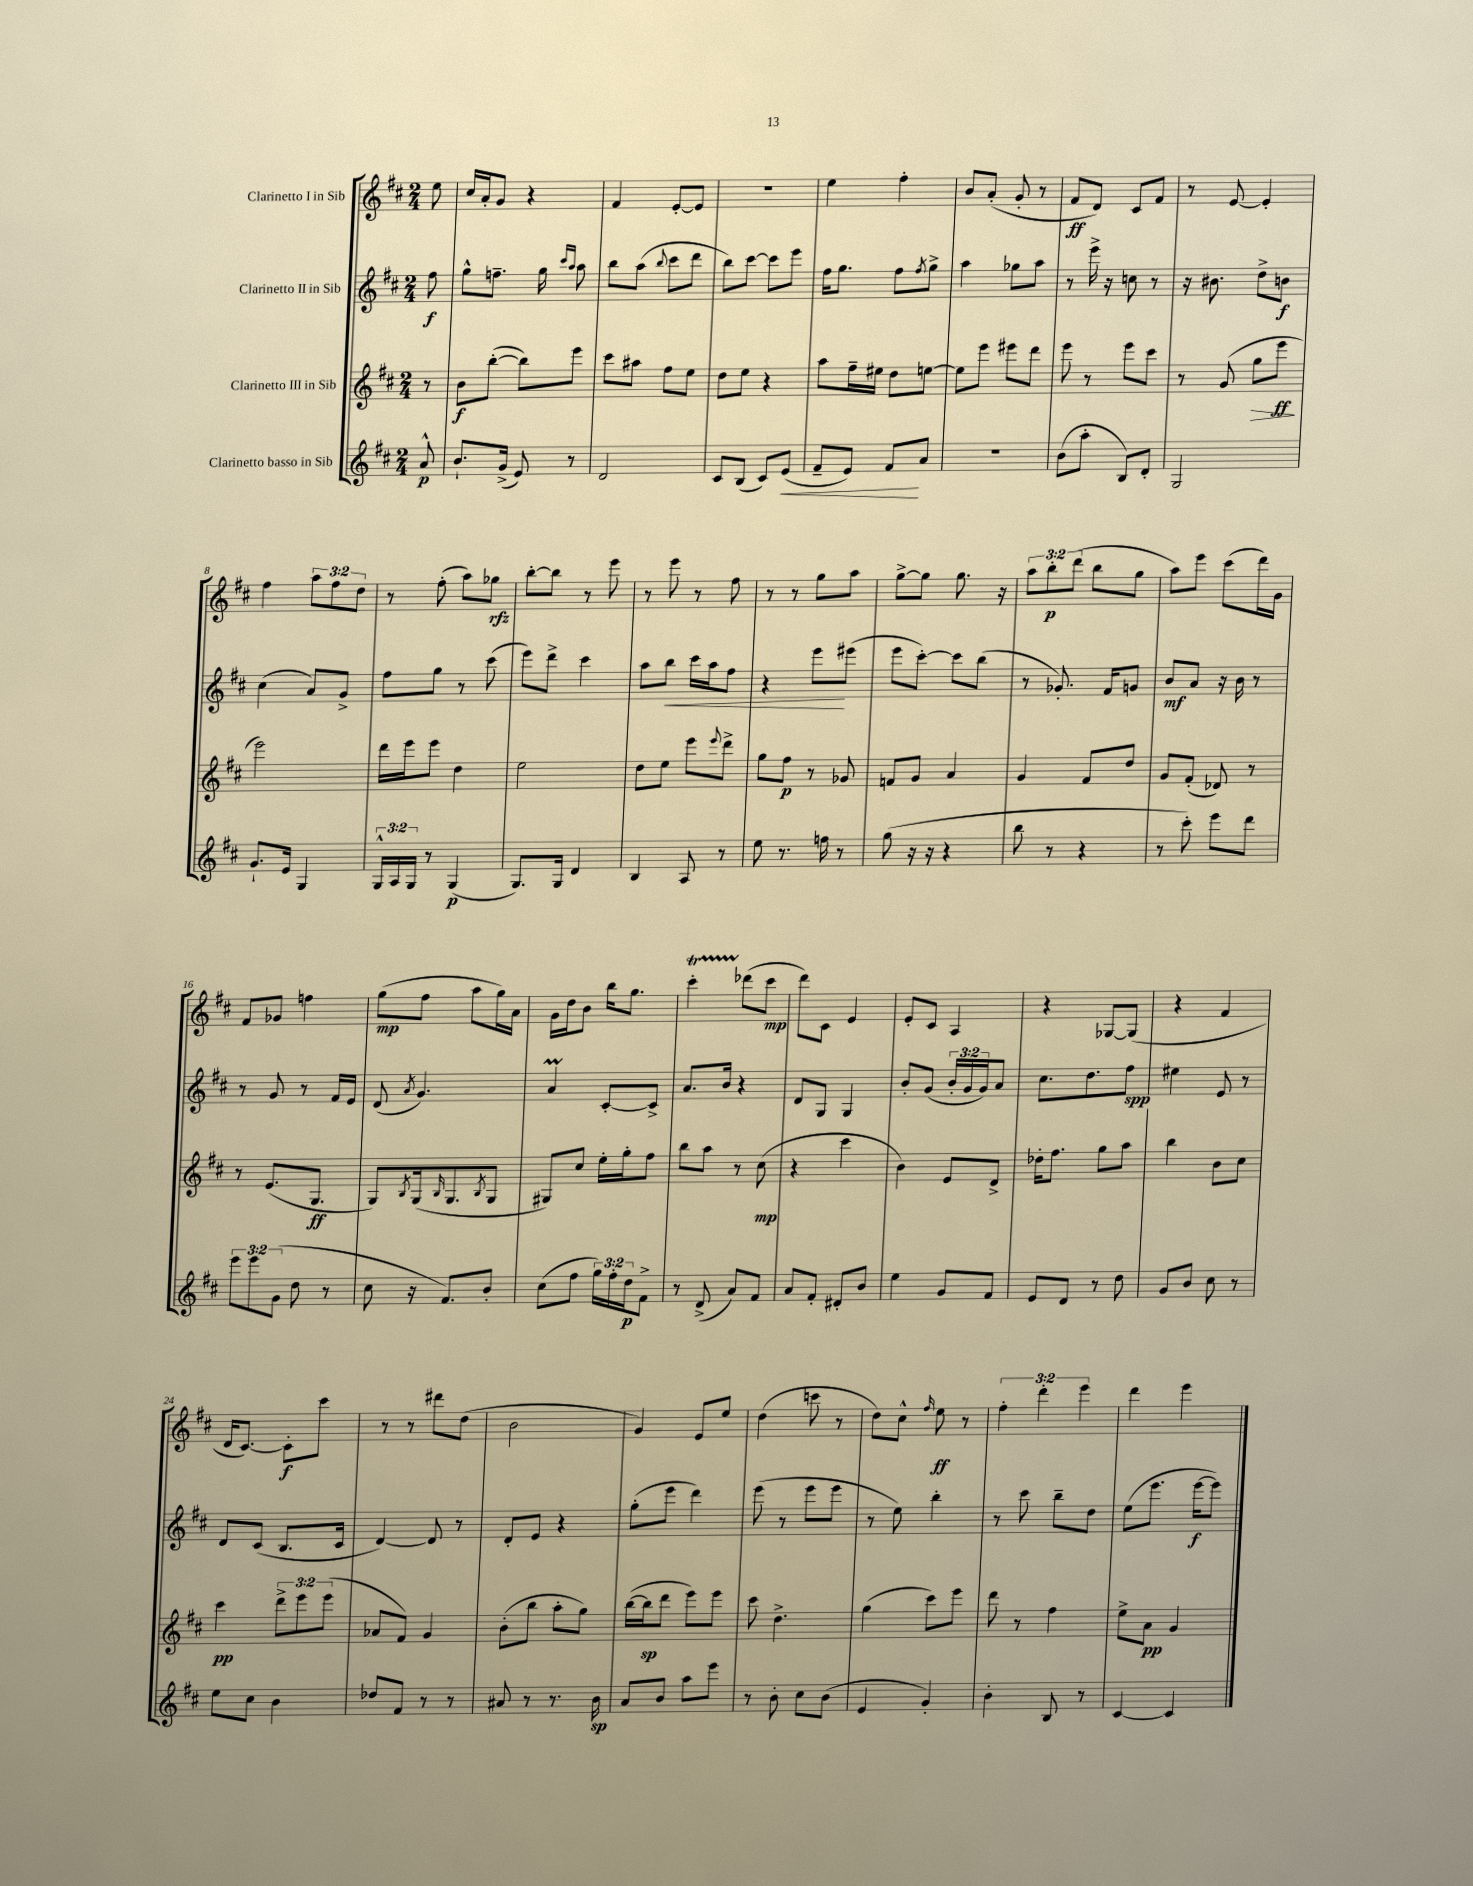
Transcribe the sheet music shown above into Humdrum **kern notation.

**kern	**dynam	**kern	**dynam	**kern	**dynam	**kern	**dynam
*part4	*part4	*part3	*part3	*part2	*part2	*part1	*part1
*staff4	*staff4	*staff3	*staff3	*staff2	*staff2	*staff1	*staff1
*I"Clarinetto basso in Sib	*	*I"Clarinetto III in Sib	*	*I"Clarinetto II in Sib	*	*I"Clarinetto I in Sib	*
*clefG2	*	*clefG2	*	*clefG2	*	*clefG2	*
*k[f#c#]	*	*k[f#c#]	*	*k[f#c#]	*	*k[f#c#]	*
*M2/4	*	*M2/4	*	*M2/4	*	*M2/4	*
=	=	=	=	=	=	=	=
8a^^/	p	8r	.	8ff#\	f	8ee\	.
=1	=1	=1	=1	=1	=1	=1	=1
8.b`/L	.	8b\L	f	8gg^^\L	.	16cc#/LL	.
.	.	.	.	.	.	16a'/J	.
.	.	([8bb'\J	.	8.ffn~\J	.	8g/J	.
(16g^/Jk	.	.	.	.	.	.	.
8e/)	.	8bb\L])	.	.	.	4r	.
.	.	.	.	16gg\	.	.	.
.	.	.	.	16qqccc#/LL	.	.	.
.	.	.	.	16qqaa/JJ	.	.	.
8r	.	8eee\J	.	8aa\	.	.	.
=2	=2	=2	=2	=2	=2	=2	=2
2d/	.	8ccc#\L	.	8bb\L	.	4f#/	.
.	.	8aa#X\J	.	(8aa\J	.	.	.
.	.	.	.	8qqbb/	.	.	.
.	.	8ff#\L	.	8ccc#\L	.	[8e'/L	.
.	.	8ee\J	.	8ddd\J	.	8e/J]	.
=3	=3	=3	=3	=3	=3	=3	=3
8c#/L	.	8dd\L	.	8bb\L)	.	2r	.
(8B/J	.	8ee\J	.	[8ccc#\J	.	.	.
8c#/L)	.	4r	.	8ccc#\L]	.	.	.
!	!LO:HP:b	!	!	!	!	!	!
(8e/J	<	.	.	8eee\J	.	.	.
=4	=4	=4	=4	=4	=4	=4	=4
8f#~/L	.	8aa\L	.	16ff#\KL	.	4ee\	.
.	.	.	.	8.gg\J	.	.	.
8e/J)	.	16ff#~\L	.	.	.	.	.
.	.	16ee#X\JJ	.	.	.	.	.
8f#/L	.	8dd\L	.	8ff#\L	.	4ff#'\	.
.	.	.	.	8qff#/	.	.	.
8a/J	[	[8een\J	.	8gg^\J	.	.	.
=5	=5	=5	=5	=5	=5	=5	=5
2r	.	8ee\L]	.	4aa\	.	8b/L	.
.	.	8eee\J	.	.	.	(8a'/J	.
.	.	8eee#X\L	.	8gg-X\L	.	8g'/	.
.	.	8ddd\J	.	8aa\J	.	8r	.
=6	=6	=6	=6	=6	=6	=6	=6
(8b\L	.	8eee\	.	8r	.	8f#/L	ff
8aa'\J	.	8r	.	16eee^\	.	8d/J)	.
.	.	.	.	16r	.	.	.
8B/L)	.	8eee\L	.	8ccn\	.	8c#/L	.
8d'/J	.	8ccc#\J	.	8r	.	8f#/J	.
=7	=7	=7	=7	=7	=7	=7	=7
2G/	.	8r	.	16r	.	8r	.
.	.	.	.	8.b#X\	.	.	.
.	.	(8g/	.	.	.	[8e/	.
!	!	!	!LO:HP:b	!	!	!	!
.	.	8gg\L	>	8dd^\L	.	4e'/]	.
.	.	8eee\J	ff	8bn\J	f	.	.
.	.	.	]	.	.	.	.
!!LO:LB:g=z
=8	=8	=8	=8	=8	=8	=8	=8
8.g`/L	.	2eee\)	.	(4cc#\	.	4ff#\	.
16e/Jk	.	.	.	.	.	.	.
4G/	.	.	.	8a/L)	.	12aa\L	.
.	.	.	.	.	.	12ff#\	.
.	.	.	.	8g^/J	.	.	.
.	.	.	.	.	.	12dd\J	.
=9	=9	=9	=9	=9	=9	=9	=9
24G^^/LL	.	16ddd\LL	.	8ff#\L	.	8r	.
24A/	.	.	.	.	.	.	.
.	.	16eee\J	.	.	.	.	.
24G/JJ	.	.	.	.	.	.	.
8r	.	8eee\J	.	8gg\J	.	(8ff#'\	.
(4G/	p	4dd\	.	8r	.	8aa\L)	.
.	.	.	.	(8ccc#\	.	8gg-X\J	rfz
=10	=10	=10	=10	=10	=10	=10	=10
8.G/L)	.	2ee\	.	8eee\L)	.	[8bb'\L	.
.	.	.	.	8ddd^\J	.	8bb\J]	.
16G/Jk	.	.	.	.	.	.	.
4d/	.	.	.	4ccc#\	.	8r	.
.	.	.	.	.	.	8eee\	.
=11	=11	=11	=11	=11	=11	=11	=11
4B/	.	8dd\L	.	8aa\L	.	8r	.
!	!	!	!	!	!LO:HP:b	!	!
.	.	8ee\J	.	8bb\J	<	8eee\	.
8A/	.	8eee\L	.	16ccc#\LL	.	8r	.
.	.	.	.	16aa\J	.	.	.
.	.	8qqeee/	.	.	.	.	.
8r	.	8ddd^\J	.	8ff#\J	.	8ff#\	.
=12	=12	=12	=12	=12	=12	=12	=12
8ee\	.	8gg\L	.	4r	.	8r	.
8.r	.	8ff#\J	p	.	.	8r	.
.	.	8r	.	8eee\L	.	8gg\L	.
16ffn\	.	.	.	.	.	.	.
8r	.	8g-X/	.	(8eee#X\J	[	8aa\J	.
=13	=13	=13	=13	=13	=13	=13	=13
(8gg\	.	8fn/L	.	8eee\L	.	[8gg^\L	.
16r	.	8g/J	.	[8ccc#'\J)	.	8gg\J]	.
16r	.	.	.	.	.	.	.
4r	.	4a/	.	8ccc#\L]	.	8.gg\	.
.	.	.	.	(8bb\J	.	.	.
.	.	.	.	.	.	16r	.
=14	=14	=14	=14	=14	=14	=14	=14
8bb\	.	4g/	.	8r	.	12aa\L	.
.	.	.	.	.	.	12bb'\	p
8r	.	.	.	8.g-X'/)	.	.	.
.	.	.	.	.	.	(12ddd\J	.
4r	.	8f#/L	.	.	.	8bb\L	.
.	.	.	.	16f#/KL	.	.	.
.	.	8dd/J	.	8gn/J	.	8gg\J	.
=15	=15	=15	=15	=15	=15	=15	=15
8r	.	8g/L	.	8b/L	mf	8aa\L)	.
8ccc#'\)	.	(8f#'/J	.	8a/J	.	8eee\J	.
8eee\L	.	8d-X/)	.	16r	.	(8ccc#\L	.
.	.	.	.	16b\	.	.	.
8ddd\J	.	8r	.	8r	.	16ddd\L)	.
.	.	.	.	.	.	16g\JJ	.
!!LO:LB:g=z
=16	=16	=16	=16	=16	=16	=16	=16
12eee\L	.	8r	.	8r	.	8f#/L	.
12eee\	.	.	.	.	.	.	.
.	.	(8.e/L	.	8g/	.	8g-X/J	.
(12g\J	.	.	.	.	.	.	.
8dd\	.	.	.	8r	.	4ffn\	.
.	.	8.G/J	ff	.	.	.	.
8r	.	.	.	16f#/LL	.	.	.
.	.	.	.	16e/JJ	.	.	.
=17	=17	=17	=17	=17	=17	=17	=17
8cc#\	.	8G/L)	.	(8d/	.	(8gg\L	mp
.	.	8qB/	.	8qa/	.	.	.
16r	.	(16G/k	.	4.g/)	.	8ff#\J	.
.	.	16qqB/	.	.	.	.	.
8.f#/L)	.	8.G/	.	.	.	.	.
.	.	.	.	.	.	8aa\L	.
.	.	8qB/	.	.	.	.	.
8b'/J	.	8G/J	.	.	.	16gg\L)	.
.	.	.	.	.	.	16a\JJ	.
=18	=18	=18	=18	=18	=18	=18	=18
(8cc#\L	.	8G#X/L)	.	4aM/	.	16g\LL	.
.	.	.	.	.	.	16dd\J	.
8ff#\J	.	8cc#/J	.	.	.	8b\J	.
24gg\LL)	.	16ee'\LL	.	[8c#'/L	.	16bb\KL	.
24ff#'\	.	.	.	.	.	.	.
.	.	16gg'\J	.	.	.	8.gg\J	.
24dd\J	p	.	.	.	.	.	.
8f#^\J	.	8ff#\J	.	8c#^/J]	.	.	.
=19	=19	=19	=19	=19	=19	=19	=19
8r	.	8bb\L	.	8.a/L	.	4ccc#t'\	.
(8d^/	.	8aa\J	.	.	.	.	.
.	.	.	.	16b/Jk	.	.	.
8a/L)	.	8r	.	4r	.	(8ddd-X\L	.
8f#/J	.	(8cc#\	mp	.	.	8ccc#\J	mp
=20	=20	=20	=20	=20	=20	=20	=20
8a/L	.	4r	.	8d/L	.	8ddd\L)	.
8f#'/J	.	.	.	8G/J	.	8c#\J	.
8d#X'/L	.	4ccc#\	.	4G/	.	4e/	.
8b/J	.	.	.	.	.	.	.
=21	=21	=21	=21	=21	=21	=21	=21
4ee\	.	4b\)	.	8b'/L	.	8e'/L	.
.	.	.	.	(8g/J	.	8c#/J	.
8g/L	.	8e/L	.	24b'/LL	.	4A/	.
.	.	.	.	24g/	.	.	.
.	.	.	.	24g/J)	.	.	.
8f#/J	.	8d^/J	.	8a/J	.	.	.
=22	=22	=22	=22	=22	=22	=22	=22
8e/L	.	16dd-X'\KL	.	8.cc#\L	.	4r	.
.	.	8.ff#\J	.	.	.	.	.
8d/J	.	.	.	.	.	.	.
.	.	.	.	8.dd\	.	.	.
8r	.	8gg\L	.	.	.	[8G-X/L	.
8dd\	.	8aa\J	.	8ff#\J	spp	(8G-/J]	.
=23	=23	=23	=23	=23	=23	=23	=23
8g/L	.	4bb\	.	4ee#X\	.	4r	.
8b/J	.	.	.	.	.	.	.
8cc#\	.	8b\L	.	8e/	.	4f#/	.
8r	.	8cc#\J	.	8r	.	.	.
!!LO:LB:g=z
=24	=24	=24	=24	=24	=24	=24	=24
8ee\L	.	4ccc#\	pp	8d/L	.	16d/KL	.
.	.	.	.	.	.	[8.c#/J)	.
8cc#\J	.	.	.	(8c#/J	.	.	.
4b\	.	12ddd^\L	.	8.B/L	.	8c#'\L]	f
.	.	12eee\	.	.	.	.	.
.	.	.	.	.	.	8ccc#\J	.
.	.	(12eee\J	.	.	.	.	.
.	.	.	.	16c#/Jk	.	.	.
=25	=25	=25	=25	=25	=25	=25	=25
8dd-X/L	.	8a-X/L	.	[4d/)	.	8r	.
8f#/J	.	8f#/J)	.	.	.	8r	.
8r	.	4g/	.	8d/]	.	8ddd#X\L	.
8r	.	.	.	8r	.	(8dd\J	.
=26	=26	=26	=26	=26	=26	=26	=26
8a#X/	.	(8b'\L	.	8d'/L	.	2b\	.
8r	.	8bb\J	.	8e/J	.	.	.
8.r	.	8aa'\L	.	4r	.	.	.
.	.	8gg\J)	.	.	.	.	.
16b\	sp	.	.	.	.	.	.
=27	=27	=27	=27	=27	=27	=27	=27
8a/L	.	([16bb\LL	.	(8gg'\L	.	4g/)	.
.	.	16bb\J]	sp	.	.	.	.
8b/J	.	8ddd\J	.	8eee\J	.	.	.
8aa\L	.	8eee\L)	.	4ddd\)	.	8e/L	.
8eee\J	.	8eee\J	.	.	.	8ee/J	.
=28	=28	=28	=28	=28	=28	=28	=28
8r	.	8ccc#\	.	(8eee\	.	(4dd\	.
8b'\	.	4.dd^\	.	8r	.	.	.
8cc#\L	.	.	.	8eee\L	.	8cccn\	.
(8b\J	.	.	.	8eee\J	.	8r	.
=29	=29	=29	=29	=29	=29	=29	=29
4e/	.	(4gg\	.	8r	.	8dd\L)	.
.	.	.	.	8ee\)	.	8cc#^^\J	.
.	.	.	.	.	.	16qqff#/	.
4g'/)	.	8ccc#\L)	.	4bb'\	.	8ee\	ff
.	.	8eee\J	.	.	.	8r	.
=30	=30	=30	=30	=30	=30	=30	=30
4b'\	.	8ddd\	.	8r	.	6ff#'\	.
.	.	8r	.	8ccc#\	.	.	.
.	.	.	.	.	.	6ddd'\	.
8B/	.	4ff#\	.	8bb~\L	.	.	.
.	.	.	.	.	.	6eee\	.
8r	.	.	.	8dd\J	.	.	.
=31	=31	=31	=31	=31	=31	=31	=31
[4c#/	.	8ee^\L	.	(8ee\L	.	4ddd\	.
.	.	8a\J	pp	8.eee\J	.	.	.
4c#/]	.	4g/	.	.	.	4eee\	.
.	.	.	.	[16eee\KL	f	.	.
.	.	.	.	8eee\J])	.	.	.
==	==	==	==	==	==	==	==
*-	*-	*-	*-	*-	*-	*-	*-
